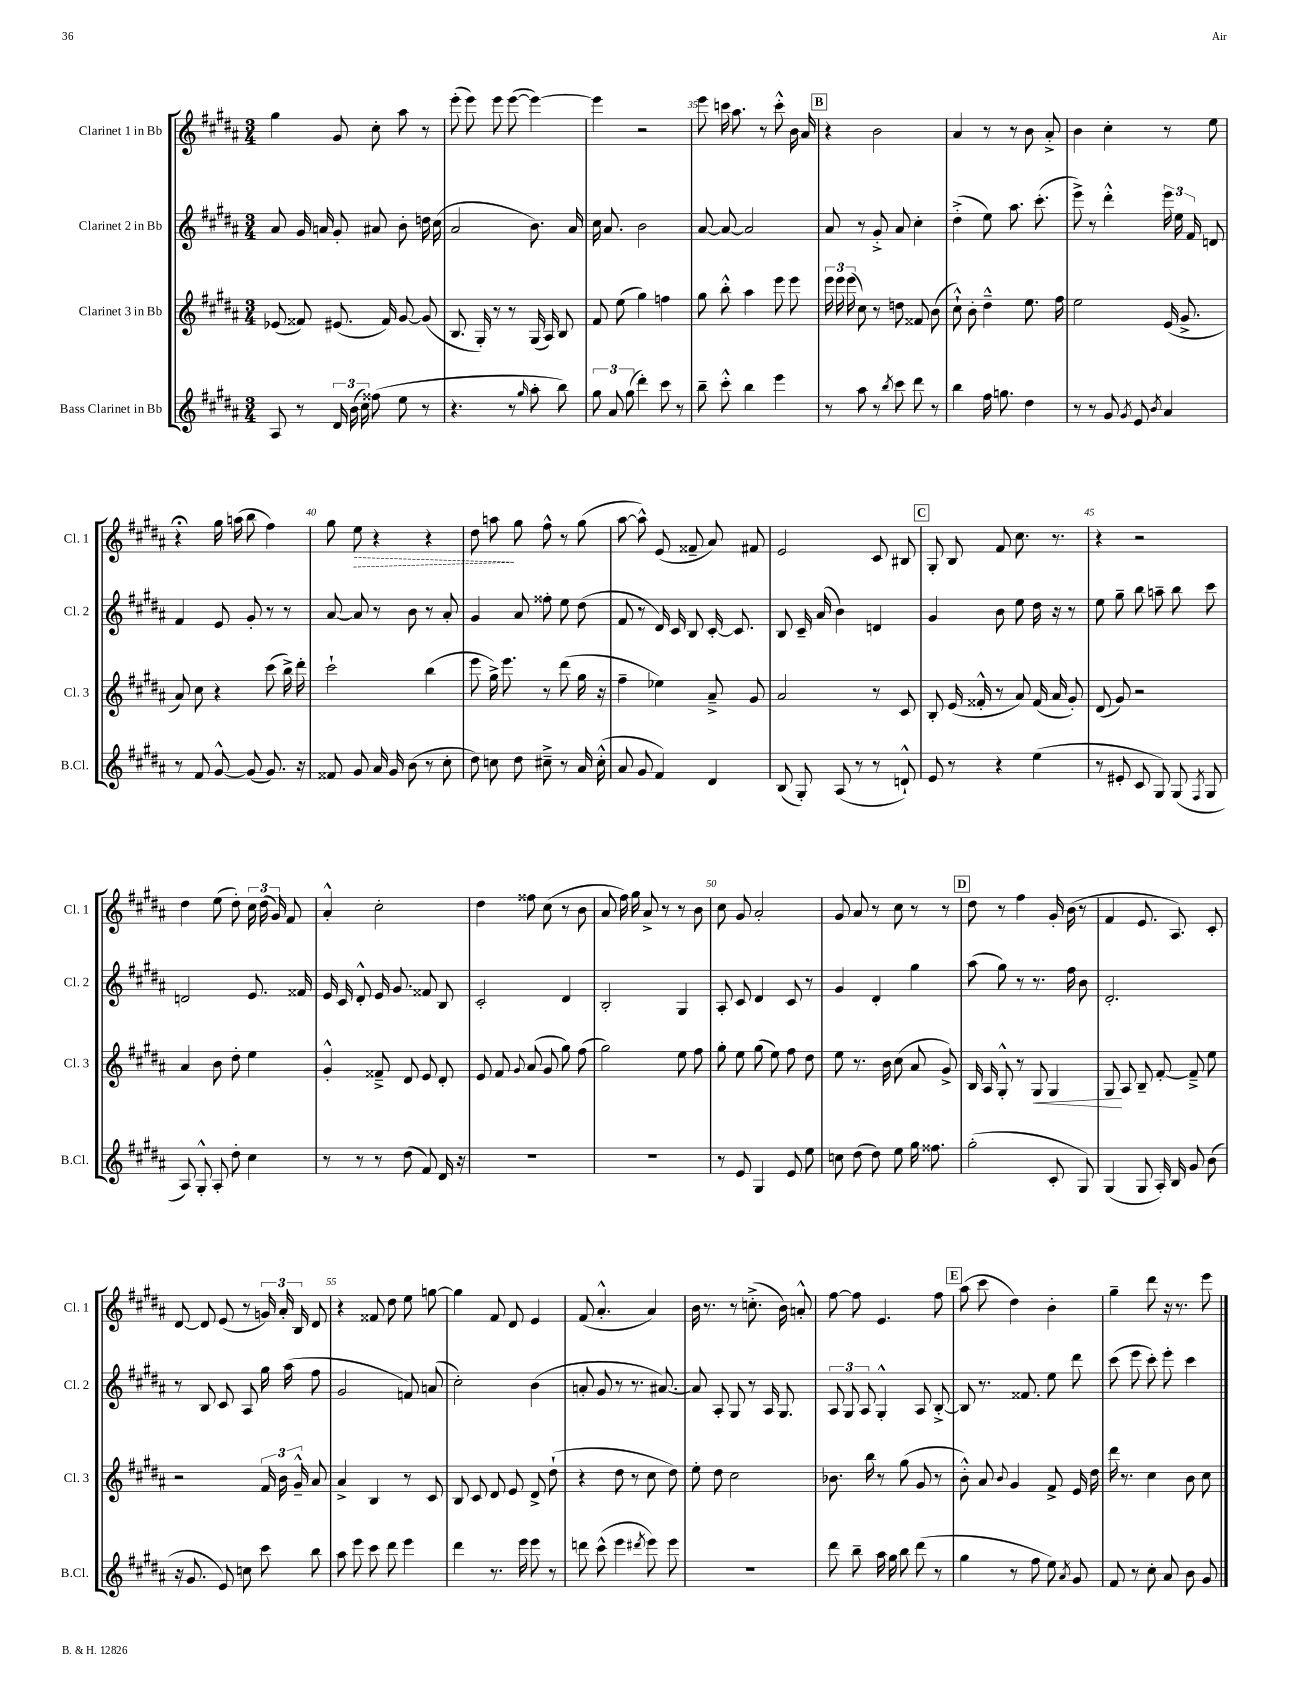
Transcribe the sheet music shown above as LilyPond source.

<<
\new StaffGroup <<
\new Staff = "s0" \with { instrumentName = "Clarinet 1 in Bb" shortInstrumentName = "Cl. 1" } {
    \clef treble \key b \major \numericTimeSignature \time 3/4
    \autoBeamOff gis''4 gis'8 cis''8-. ais''8 r8 |
    e'''8-.( e'''8) e'''8 e'''8~( e'''4~) |
    e'''4 r2 |
    e'''8 c'''16 ais''8. r8 c'''8-.-^ b'16 ais'16 |
    \mark \markup { \box "B" } r4 b'2 |
    ais'4 r8 r8 b'8 ais'8-.-> |
    b'4 cis''4-. r8 e''8 |
    r4\fermata gis''16 a''16( b''8 fis''4) |
    gis''8 \once \override Hairpin.style = #'dashed-line e''8\> r4 r4 |
    dis''8 a''8\! gis''8 fis''8-^ r8 gis''8( |
    ais''8~ ais''8-^) e'8( fisis'8-- ais'8) fis'8 |
    e'2 cis'8 bis8 |
    \mark \markup { \box "C" } gis8-. b8 fis'8 cis''8. r8. |
    r4 r2 |
    dis''4 e''8( dis''8-.) \tuplet 3/2 { cis''16 dis''16( gis'16) } fis'8 |
    ais'4-.-^ cis''2-. |
    dis''4 fisis''8 cis''8( r8 b'8 |
    ais'8 fis''16) gis''16 ais'8-> r8 r8 b'8 |
    cis''8 gis'8 ais'2-. |
    gis'8 ais'8 r8 cis''8 r8 r8 |
    \mark \markup { \box "D" } dis''8 r8 fis''4 gis'16-. b'16( r8 |
    fis'4 e'8. ais8.) cis'8-. |
    dis'8~ dis'8 e'8( r8 \tuplet 3/2 { g'16) ais'16-. b16 } dis'8 |
    r4 fisis'8 dis''8 e''8 g''8~ |
    g''4 fis'8 dis'8 e'4 |
    fis'8( ais'4.-.-^ ais'4) |
    b'16 r8. r8 c''8.-.->( b'16) a'8-.-^ |
    fis''8~ fis''8 e'4. fis''8 |
    \mark \markup { \box "E" } ais''8( cis'''8 dis''4) b'4-. |
    gis''4-- dis'''8 r16 r8. e'''8 \bar "|." |
}
\new Staff = "s1" \with { instrumentName = "Clarinet 2 in Bb" shortInstrumentName = "Cl. 2" } {
    \clef treble \key b \major \numericTimeSignature \time 3/4
    \autoBeamOff ais'8 gis'16 a'16 gis'8-. ais'8 b'8-. d''16 cis''16( |
    ais'2 b'8.) ais'16 |
    cis''16 ais'8. b'2 |
    ais'8~ ais'8~ ais'2 |
    \mark \markup { \box "B" } ais'8 r8 gis'8-.-> ais'8 cis''4-. |
    dis''4-.->( e''8) ais''8. cis'''8.-.( |
    e'''8->) r8 dis'''4-.-^ \tuplet 3/2 { e'''16 e''16 fis'16 } d'8 |
    fis'4 e'8 gis'8-. r8 r8 |
    ais'8~ ais'8 r8 b'8 r8 ais'8-. |
    gis'4 ais'8 fisis''8-. e''8 dis''8( |
    fis'8 r8 dis'16) cis'16 b8 cis'16~-. cis'8. |
    b8 cis'16-- ais'16( b'4) d'4 |
    \mark \markup { \box "C" } gis'4 b'8 e''8 dis''16 r16 r8 |
    e''8 gis''8-- b''8 a''8-- b''8 cis'''8 |
    d'2 e'8. fisis'16 |
    e'16 cis'16 dis'8-.-^ e'16 gis'8. fisis'8 b8 |
    cis'2-. dis'4 |
    b2-. gis4 |
    ais8-. cis'8 dis'4 cis'8 r8 |
    gis'4 dis'4-. gis''4 |
    \mark \markup { \box "D" } ais''8( gis''8) r8 r8. fis''16 b'8 |
    dis'2.-. |
    r8 b8 cis'8 ais8 gis''16 ais''16( fis''8 |
    gis'2 f'8) a'8( |
    cis''2-.) b'4( |
    a'8-. gis'8 r8 r8. ais'8.~) |
    ais'8 ais8-. gis8 r8 ais16 gis8. |
    \tuplet 3/2 { ais8 gis8 ais8 } gis4-.-^ ais8 b8~-.-> |
    \mark \markup { \box "E" } b8 r8. fisis'8. e''8 dis'''8 |
    cis'''8( e'''8 cis'''8-.) e'''8-. cis'''4 \bar "|." |
}
\new Staff = "s2" \with { instrumentName = "Clarinet 3 in Bb" shortInstrumentName = "Cl. 3" } {
    \clef treble \key b \major \numericTimeSignature \time 3/4
    \autoBeamOff ees'8( fisis'8) eis'8.( fisis'16) gis'8~ gis'8( |
    b8. gis16-.) r8 r8 gis16( ais16) b8 |
    fis'8 e''8( gis''4) f''4 |
    gis''8 b''8-.-^ ais''4 e'''8 e'''8 |
    \mark \markup { \box "B" } \tuplet 3/2 { e'''16 e'''16 e'''16( } cis''8) r8 d''8 fisis'8 b'8( |
    cis''8-!-^) b'8-. dis''4---^ e''8. fis''16 |
    e''2 e'16( gis'8.-> |
    ais'8) cis''8 r4 cis'''8( b''16->) dis'''16-. |
    cis'''2-! b''4( |
    e'''8 gis''16->) e'''8. r8 dis'''8( gis''16 r16 |
    fis''4-- ees''4) ais'8---> gis'8 |
    ais'2 r8 cis'8 |
    \mark \markup { \box "C" } b8-. e'16( fisis'16-.-^ r8 ais'8) fisis'16( ais'16 gis'8-.) |
    dis'8( gis'8) r2 |
    ais'4 b'8 dis''8-. e''4 |
    gis'4-.-^ fisis'8---> dis'8 e'8 dis'8-. |
    e'8 fis'8 \appoggiatura { gis'8 } ais'8( gis'8 gis''8) fis''8( |
    gis''2) e''8 fis''8 |
    gis''8-. e''8 gis''8( e''8) fis''8 dis''8 |
    e''8 r8. b'16 cis''8( ais'8 gis'8->) |
    \mark \markup { \box "D" } b16 ais16 gis8-.-^ r8 gis8\< gis4 |
    gis8\! ais8 b8-- fis'8~-. fis'8---> e''8 |
    r2 \tuplet 3/2 { fis'16 b'16 gis'16---^ } ais'8 |
    ais'4-> b4 r8 cis'8 |
    b8 cis'8 dis'8 e'8 dis'8-> dis''8-!( |
    r4 dis''8 r8 cis''8 dis''8) |
    e''8-. dis''8 cis''2 |
    bes'8. b''16 r8 gis''8( gis'8 r8 |
    \mark \markup { \box "E" } b'8-.-^) ais'8 \appoggiatura { b'8 } gis'4 fis'8-> e'16 dis''16 |
    dis'''16 r8. cis''4 b'8 cis''8 \bar "|." |
}
\new Staff = "s3" \with { instrumentName = "Bass Clarinet in Bb" shortInstrumentName = "B.Cl." } {
    \clef treble \key b \major \numericTimeSignature \time 3/4
    \autoBeamOff ais8 r8 \tuplet 3/2 { dis'16 b'16( cis''16) } fisis''8( e''8 r8 |
    r4. r8 \grace { gis''16 } ais''8-. b''8) |
    \tuplet 3/2 { gis''8 ais'8 gis''8( } dis'''4-.) cis'''8 r8 |
    b''8-- cis'''8-.-^ b''4 e'''4 |
    \mark \markup { \box "B" } r8 ais''8 r8 \acciaccatura { b''8 } cis'''8 dis'''8 r8 |
    b''4 fis''16 g''8. dis''4 |
    r8 r8 gis'8 \acciaccatura { gis'8 } e'8 \acciaccatura { b'8 } ais'4 |
    r8 fis'8 gis'8~-^ gis'8( gis'8.) r16 |
    fisis'8 gis'8 ais'16 gis'16 b'8( r8 cis''8-. |
    dis''8) c''8 dis''8 cis''8---> r8 ais'16 cis''16-.-^( |
    ais'8 gis'8 fis'4) dis'4 |
    b8( gis8-.) ais8( r8 r8 d'8-!-^) |
    \mark \markup { \box "C" } e'8 r8 r4 e''4( |
    r8 eis'8-. cis'8 gis8) gis8( \acciaccatura { fis8 } gis8 |
    ais8) gis8-.-^ ais8-. dis''8-. cis''4 |
    r8 r8 r8 dis''8( fis'8) dis'16 r16 |
    R2. |
    R2. |
    r8 e'8 gis4 e'8 e''8 |
    c''8 dis''8( dis''8) e''8 gis''16 fisis''8. |
    \mark \markup { \box "D" } gis''2-.( cis'8-. gis8) |
    gis4( gis8 ais16-.) b16 gis'8 b'8( |
    r16 gis'8. e'8) c''8 cis'''8 b''8 |
    ais''8 e'''8 cis'''8 dis'''8 e'''4 |
    dis'''4 r8. e'''16 e'''8 r8 |
    d'''8 cis'''8-^( e'''4 \acciaccatura { dis'''8 } e'''8) e'''8 |
    R2. |
    dis'''8 b''8-- ais''16 gis''16 b''8 dis'''8( r8 |
    \mark \markup { \box "E" } gis''4 r8 fis''8 e''8) \acciaccatura { ais'8 } gis'8 |
    fis'8 r8 cis''8-. ais'8 b'8 gis'8 \bar "|." |
}
>>
>>
\layout { \context { \Score currentBarNumber = #32 \override BarNumber.break-visibility = ##(#f #t #t) barNumberVisibility = #(every-nth-bar-number-visible 5) } }
